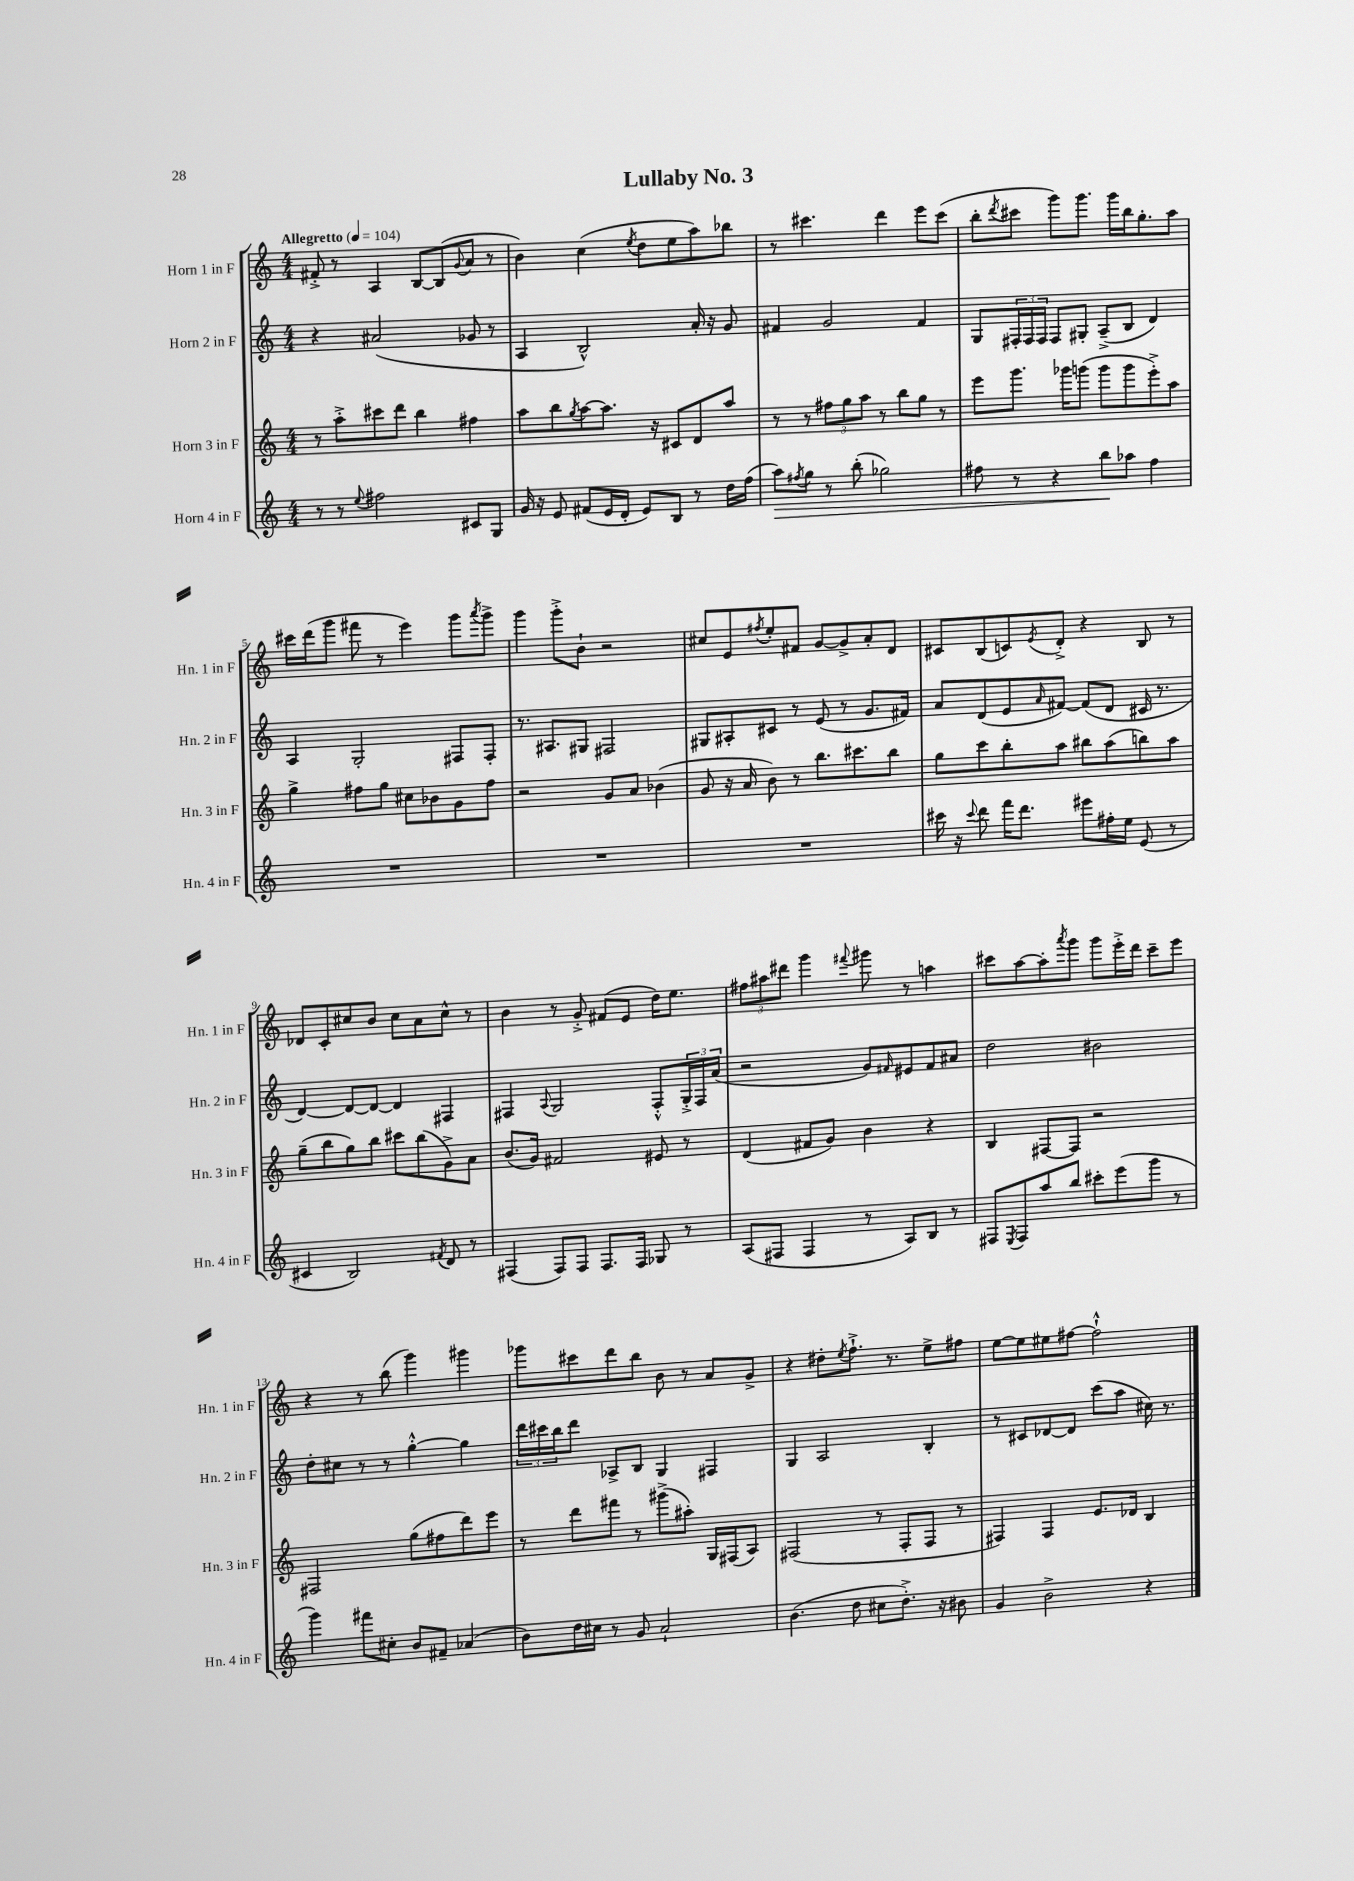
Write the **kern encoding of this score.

**kern	**kern	**kern	**kern
*staff4	*staff3	*staff2	*staff1
*clefG2	*clefG2	*clefG2	*clefG2
*k[]	*k[]	*k[]	*k[]
*M4/4	*M4/4	*M4/4	*M4/4
*MM104	*MM104	*MM104	*MM104
8r	8r	4r	8f#'^/
8r	8aa'^\L	.	8r
8qqee/	.	.	.
2ff#\	8ccc#\	(2a#/	4A/
.	8ddd\J	.	.
.	4bb\	.	[8B/L
.	.	.	(8B/]
.	.	.	8qqg/
8c#/L	4ff#\	8g-/	8a/J
8G/J	.	8r	8r
=	=	=	=
16g/	8aa\L	4A/	4b\)
16r	.	.	.
8e/	8bb\	.	.
.	8qgg/	.	.
(8f#/L	[8aa\	2B^^/)	(4cc\
16e/L	8.aa\]J	.	.
16d'/JJ	.	.	.
.	.	.	8qee/
8e/L)	.	.	8dd\L
.	16r	.	.
8B/J	8c#/L	.	8ee\
8r	8d/	16a'/	8aa\)
.	.	16r	.
16dd\LL	8aa/J	8g/	8bb-\J
(16ff\JJ	.	.	.
=	=	=	=
8aa\L)	8r	4f#/	8r
8qff#/	.	.	.
8gg\J	8r	.	4.ccc#\
8r	12ff#\L	2g/	.
.	12gg\	.	.
(8bb'\	.	.	.
.	12aa\J	.	.
2gg-\)	8r	.	4ddd\
.	8bb\L	.	.
.	8gg\J	4f#/	8eee\L
.	8r	.	(8ccc#\J
=	=	=	=
8ff#\	8eee\L	8G/L	8bb'\L
.	.	.	8qddd/
8r	8.ggg\J	24F#'/L	8ccc#\J
.	.	24F#/	.
.	.	24F#/JJ	.
4r	.	8F#/L	8ggg\L)
.	16ggg-\LK	.	.
.	(8ggg\J	8G#'/J	8.ggg\J
8bb\L	8ggg\L	(8A~^/L	.
.	.	.	16ggg\LL
8aa-\J	8ggg\	8B/J	16bb\J
.	.	.	8.gg'\
4ff#\	8eee'^\)	4d/)	.
.	8aa\J	.	8aa\J
=	=	=	=
1r	4gg^\	4A/	16ccc#\LL
.	.	.	(16ddd\J
.	.	.	8ggg\J
.	8ff#\L	2G'/	8fff#\
.	8gg\J	.	8r
.	8cc#\L	.	4eee\)
.	8b-\	.	.
.	8g\	8F#/L	8ggg\L
.	.	.	8qaaa/
.	8ff#\J	8F#'/J	8ggg^\J
=	=	=	=
1r	2r	8.r	4ggg\
.	.	8.A#/L	.
.	.	.	8ggg'^\L
.	.	8G#/J	8b`\J
.	8g/L	2F#/	2r
.	8a/J	.	.
.	(4b-\	.	.
=	=	=	=
1r	8g/	8G#/L	8cc#/L
.	16r	8A#'/	8e/
.	16a/	.	.
.	.	.	8qff#/
.	8b\)	8c#/J	8ee'/
.	8r	8r	8f#/J
.	8.bb\L	(8e/	[8g/L
.	.	8r	8g^/]
.	8.ccc#\	.	.
.	.	8.g/L	8a'/
.	8bb\J	.	8d/J
.	.	16f#/Jk)	.
=	=	=	=
16ccc#\	8gg\L	8a/L	8c#/L
16r	.	.	.
8qqccc#/	.	.	.
8ddd\	8ccc\	(8d/	(8B/
16fff\LK	8bb'\	8e/	8c/)
8.ddd\J	.	.	.
.	.	16qqa/	8qe/
.	8aa\J	[8f#/J)	8d'^/J
8eee#\L	8bb#\L	(8f#/]L	4r
16ff#'\L	(8aa\	8d/J	.
16ee\JJ	.	.	.
(8e/	8bb\)	16c#/	8B/
.	.	8.r	.
8r	8aa\J	.	8r
=	=	=	=
4c#/	(8gg~\L	[4d/)	8d-/L
.	8bb\	.	8c'/
2B/)	8gg\)	8d/_L	8cc#/
.	8bb\J	8d/_J	8b/J
.	8ccc#\L	4d/]	8cc#\L
.	(8bb\	.	8a\
8qf#/	.	.	.
8d/	8g^\)	4F#/	8cc#^^\J
8r	8a\J	.	8r
=	=	=	=
(4F#/	(8.b/L	4F#/	4b\
.	16g/Jk)	.	.
.	.	8qqA/	.
8F#/L)	2f#/	2G/	8r
8F#/J	.	.	8g'^/
8.F#/L	.	.	(8f#/L
.	.	.	8e/J
16F#/Jk	.	.	.
8G-/	8e#/	8F#'^^/L	16dd\LK)
.	.	.	8.ee\J
8r	8r	24G'^/L	.
.	.	24F#/	.
.	.	(24a/JJ	.
=	=	=	=
(8A/L	(4d/	2r	12ff#\L
.	.	.	12aa#\
8F#/J	.	.	.
.	.	.	12ddd#\J
4F#/	8f#/L	.	4ggg\
.	8g/J)	.	.
.	.	.	8qqfff#/
8r	4b\	8g/L)	8ggg#\
.	.	16qqf#/	.
8A/L)	.	8e#/	8r
8B/J	4r	8f#/	4aa\
8r	.	8a#/J	.
=	=	=	=
8F#/L	4B/	2dd\	8ccc#\L
8qE/	.	.	.
8F#/	.	.	[8aa\
8aa/	[8F#/L	.	8aa'\]
.	.	.	8qaaa/
8bb/J	8F#/]J	.	8ggg\J
8ccc#'\L	2r	2b#\	8ggg\L
(8eee\	.	.	16eee'^\L
.	.	.	16ddd\JJ
8ggg\J	.	.	8ccc#~\L
8r	.	.	8eee\J
=	=	=	=
4ggg\)	2F#/	8dd'\L	4r
.	.	8cc#\J	.
8fff#\L	.	8r	8r
8cc#'\J	.	8r	(8bb\
8b/L	(8gg\L	[4gg'^^\	4ggg\)
8f#~/J	8ff#\	.	.
(4a-/	8ddd\)	4gg\]	4ggg#\
.	8eee\J	.	.
=	=	=	=
8b\L)	8r	24ddd\LL	8ggg-\L
.	.	24ccc#\	.
.	.	24bb\J	.
16dd\L	8ddd\L	8ddd\J	8ccc#\
16cc#\JJ	.	.	.
8r	8fff#\J	8A-^/L	8ddd\
8g/	8r	8B/J	8bb\J
2a`/	(8ggg#^\L	4G/	8b\
.	8aa#'\J)	.	8r
.	16G/LL	4F#/	8a/L
.	(16F#/J	.	.
.	8A/J)	.	8g^/J
=	=	=	=
(4.b\	(2F#/	4G/	4r
.	.	2A/	8dd#'\L
.	.	.	8qee/
8dd\	.	.	8.ff`^\J
8cc#\L	8r	.	.
.	.	.	8.r
8.dd'^\J)	8F#'/L	.	.
.	8F#/J	4B'/	8ee^\L
16r	.	.	.
8b#\	8r	.	8ff#\J
=	=	=	=
4g/	4F#/)	8r	[8ee\L
.	.	8c#/L	8ee\]
2b^\	4F#/	[8d-/	8ee#\
.	.	8d-/]J	[8ff#\J
.	8.e/L	(8ccc\L	2ff#`^^\]
.	.	8aa\J	.
.	16d-/Jk	.	.
4r	4B/	16cc#\)	.
.	.	8.r	.
==	==	==	==
*-	*-	*-	*-
